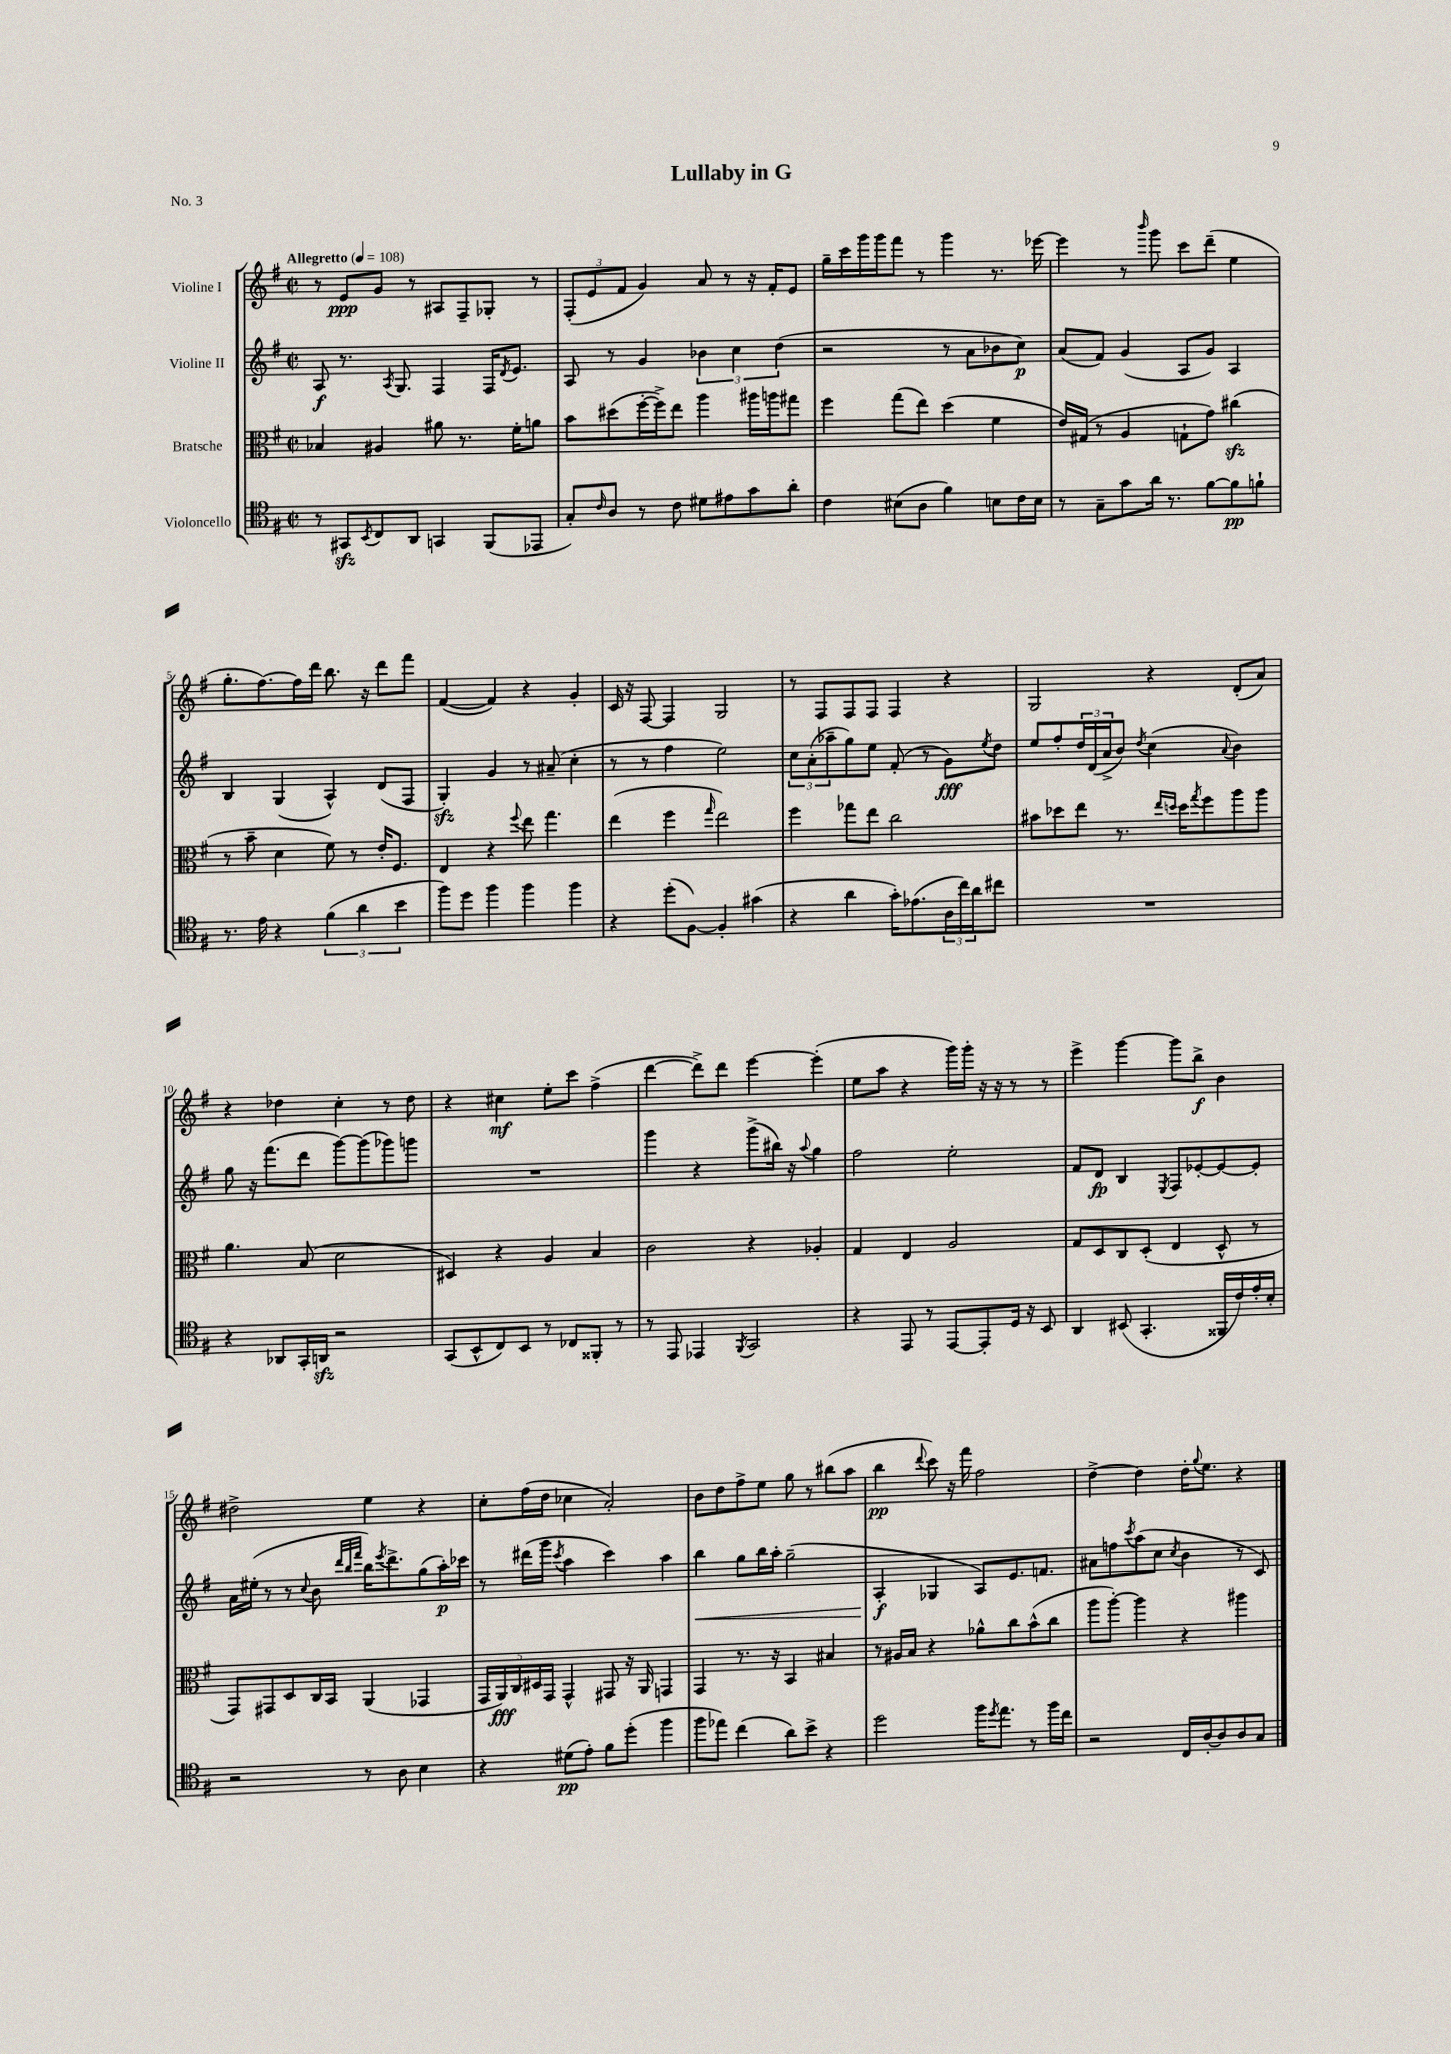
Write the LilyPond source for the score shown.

\header { title = "Lullaby in G" piece = "No. 3" }
<<
\new StaffGroup <<
\new Staff = "s0" \with { instrumentName = "Violine I" } {
    \clef treble \key g \major \defaultTimeSignature \time 2/2 \tempo "Allegretto" 4 = 108
    r8 e'8\ppp g'8 r8 ais8 fis8-- ges8-. r8 |
    \tuplet 3/2 { fis8-.( e'8 fis'8 } g'4) a'8 r8 r16 fis'16-. e'8 |
    g''16-- c'''16 g'''16 g'''16 fis'''8 r8 g'''4 r8. ees'''16~ |
    ees'''4 r8 \grace { b'''16 } g'''8 c'''8 d'''8--( e''4 |
    g''8.-. fis''8.~) fis''16 d'''16 b''8. r16 d'''8 fis'''8 |
    fis'4~( fis'4) r4 g'4-. |
    c'16 r16 fis8~ fis4 g2 |
    r8 fis8 fis8 fis8 fis4 r4 |
    g2 r4 d'8-.( a'8) |
    r4 des''4 c''4-. r8 des''8 |
    r4 cis''4\mf e''8-. c'''8 fis''4->( |
    d'''4~ d'''8->) d'''8 e'''4~ e'''4-.( |
    e''8 a''8 r4 g'''16) g'''16-. r16 r16 r8 r8 |
    e'''4-> g'''4~ g'''8 b''8->\f b'4 |
    dis''2-> e''4 r4 |
    c''8-. fis''16( d''16 ces''4 a'2-.) |
    b'8 d''8 fis''8-> e''8 g''8 r8 bis''8( a''8 |
    b''4\pp \appoggiatura { d'''8 } c'''8) r16 fis'''16 fis''2 |
    d''4~-> d''4 d''16-. \appoggiatura { g''8 } e''8. r4 \bar "|." |
}
\new Staff = "s1" \with { instrumentName = "Violine II" } {
    \clef treble \key g \major \defaultTimeSignature \time 2/2
    a8\f r8. \acciaccatura { a8 } g8. fis4 fis16 \acciaccatura { d'8 } e'8. |
    a8 r8 g'4 \tuplet 3/2 { bes'4 c''4 d''4( } |
    r2 r8 a'8 bes'8 c''8\p) |
    a'8( fis'8) g'4( a8 g'8) a4 |
    b4 g4( a4-^) d'8( fis8 |
    g4-.\sfz) g'4 r8 ais'8--( c''4-. |
    r8 r8 fis''4 e''2) |
    \tuplet 3/2 { c''8 a'8-.( aes''8-- } g''8) e''8 fis'8-.( r8 g'8\fff) \acciaccatura { e''8 } d''8 |
    e''8 fis''8-. \tuplet 3/2 { d''16 d'16( a'16-> } b'8) \acciaccatura { d''8 } c''4( \appoggiatura { a'8 } b'4) |
    g''8 r16 fis'''8.( d'''8 g'''8~) g'''8( ges'''8) g'''8 |
    R1 |
    g'''4 r4 g'''8->( bis''16) r16 \appoggiatura { a''8 } g''4 |
    fis''2 e''2-. |
    fis'8 d'8\fp b4 \acciaccatura { e8 } fis8 ees'8~-. ees'8~ ees'8-. |
    a'16 eis''16-.( r8 r8 \appoggiatura { c''8 } b'8 \grace { d'''32 b''32 fis'''32 } b''16) \acciaccatura { e'''8 } d'''8.-> g''8( a''16-.\p) ces'''16 |
    r8 dis'''16( g'''16 \acciaccatura { c'''8 } a''4 c'''4) a''4 |
    b''4\< g''8 b''16 a''16-. g''2--( |
    a4-.\f\! ges4 a8) e'8. f'8. |
    ais'8 f''8 \acciaccatura { c'''8 } a''8( c''8 \acciaccatura { c''8 } b'4 r8 c'8) \bar "|." |
}
\new Staff = "s2" \with { instrumentName = "Bratsche" } {
    \clef alto \key g \major \defaultTimeSignature \time 2/2
    bes4 ais4 ais'8 r8. fis'16-. a'8 |
    b'8 dis''8( fis''16~-. fis''16->) e''8 a''4 ais''16 a''16 gis''8 |
    fis''4 g''8( e''8) d''4( fis'4 |
    e'16) gis16( r8 a4 g8-! g'8) cis''4\sfz( |
    r8 b'8-- d'4 fis'8) r8 e'16-. fis8. |
    e4 r4 \appoggiatura { fis''8 } e''8 g''4. |
    e''4( fis''4 \grace { g''16 } e''2) |
    fis''4 ges''8 e''8 c''2 |
    bis'8 des''8 e''8 r8. \grace { e''16 d''16 } d''16 \acciaccatura { g''8 } fis''8 a''8 a''8 |
    a'4. b8( d'2 |
    dis4) r4 a4 b4 |
    c'2 r4 aes4-. |
    g4 e4 a2 |
    g8 d8 c8 d8-.( e4 d8-^ r8 |
    g,8) gis,8 d8 c16 b,16 a,4( ges,4 |
    \tuplet 5/4 { g,16 a,16\fff) c16 dis16 g,16 } g,4-^ gis,8 r16 a,16 g,4 |
    g,4 r8. r16 b,4 bis4 |
    r8 ais16 b16 r4 aes'8-^ c''8 b'8-^( c''8 |
    a''8 a''8~-.) a''4 r4 ais''4 \bar "|." |
}
\new Staff = "s3" \with { instrumentName = "Violoncello" } {
    \clef tenor \key g \major \defaultTimeSignature \time 2/2
    r8 gis,8\sfz \acciaccatura { b,8 } c8 a,8 g,4 fis,8( ees,8 |
    g8-.) \grace { c'16 } a8 r8 c'8 dis'8 eis'8 g'8 a'8-. |
    c'4 bis8( a8 fis'4) b8 c'16 b16 |
    r8 g8-- g'8 a'16 r8. fis'8~ fis'8\pp f'8-! |
    r8. e'16 r4 \tuplet 3/2 { fis'4( a'4 b'4 } |
    fis''8) d''8 fis''4 fis''4 fis''4 |
    r4 d''8-.( fis8~) fis4-. gis'4( |
    r4 a'4 g'16-.) ees'8.( \tuplet 3/2 { a16 c''16) a'16 } cis''8 |
    R1 |
    r4 aes,8 g,16-. a,16\sfz r2 |
    g,8( b,8-^ c8) b,8 r8 ces8 fisis,8-. r8 |
    r8 e,8 ees,4 \acciaccatura { fis,8 } g,2 |
    r4 e,8 r8 e,8~ e,8-. d16 r16 b,8 |
    a,4 bis,8( g,4.-. fisis,16 c'16) e'16-. b16-. |
    r2 r8 a8 b4 |
    r4 dis'8\pp( e'8-.) fis'8 d''8-.( fis''4 |
    fis''8 ees''8) c''4( a'8) b'8-> r4 |
    d''2 fis''16 \acciaccatura { d''8 } e''8. r8 fis''16 c''16 |
    r2 c16 a16~-. a8 a8 g8 \bar "|." |
}
>>
>>
